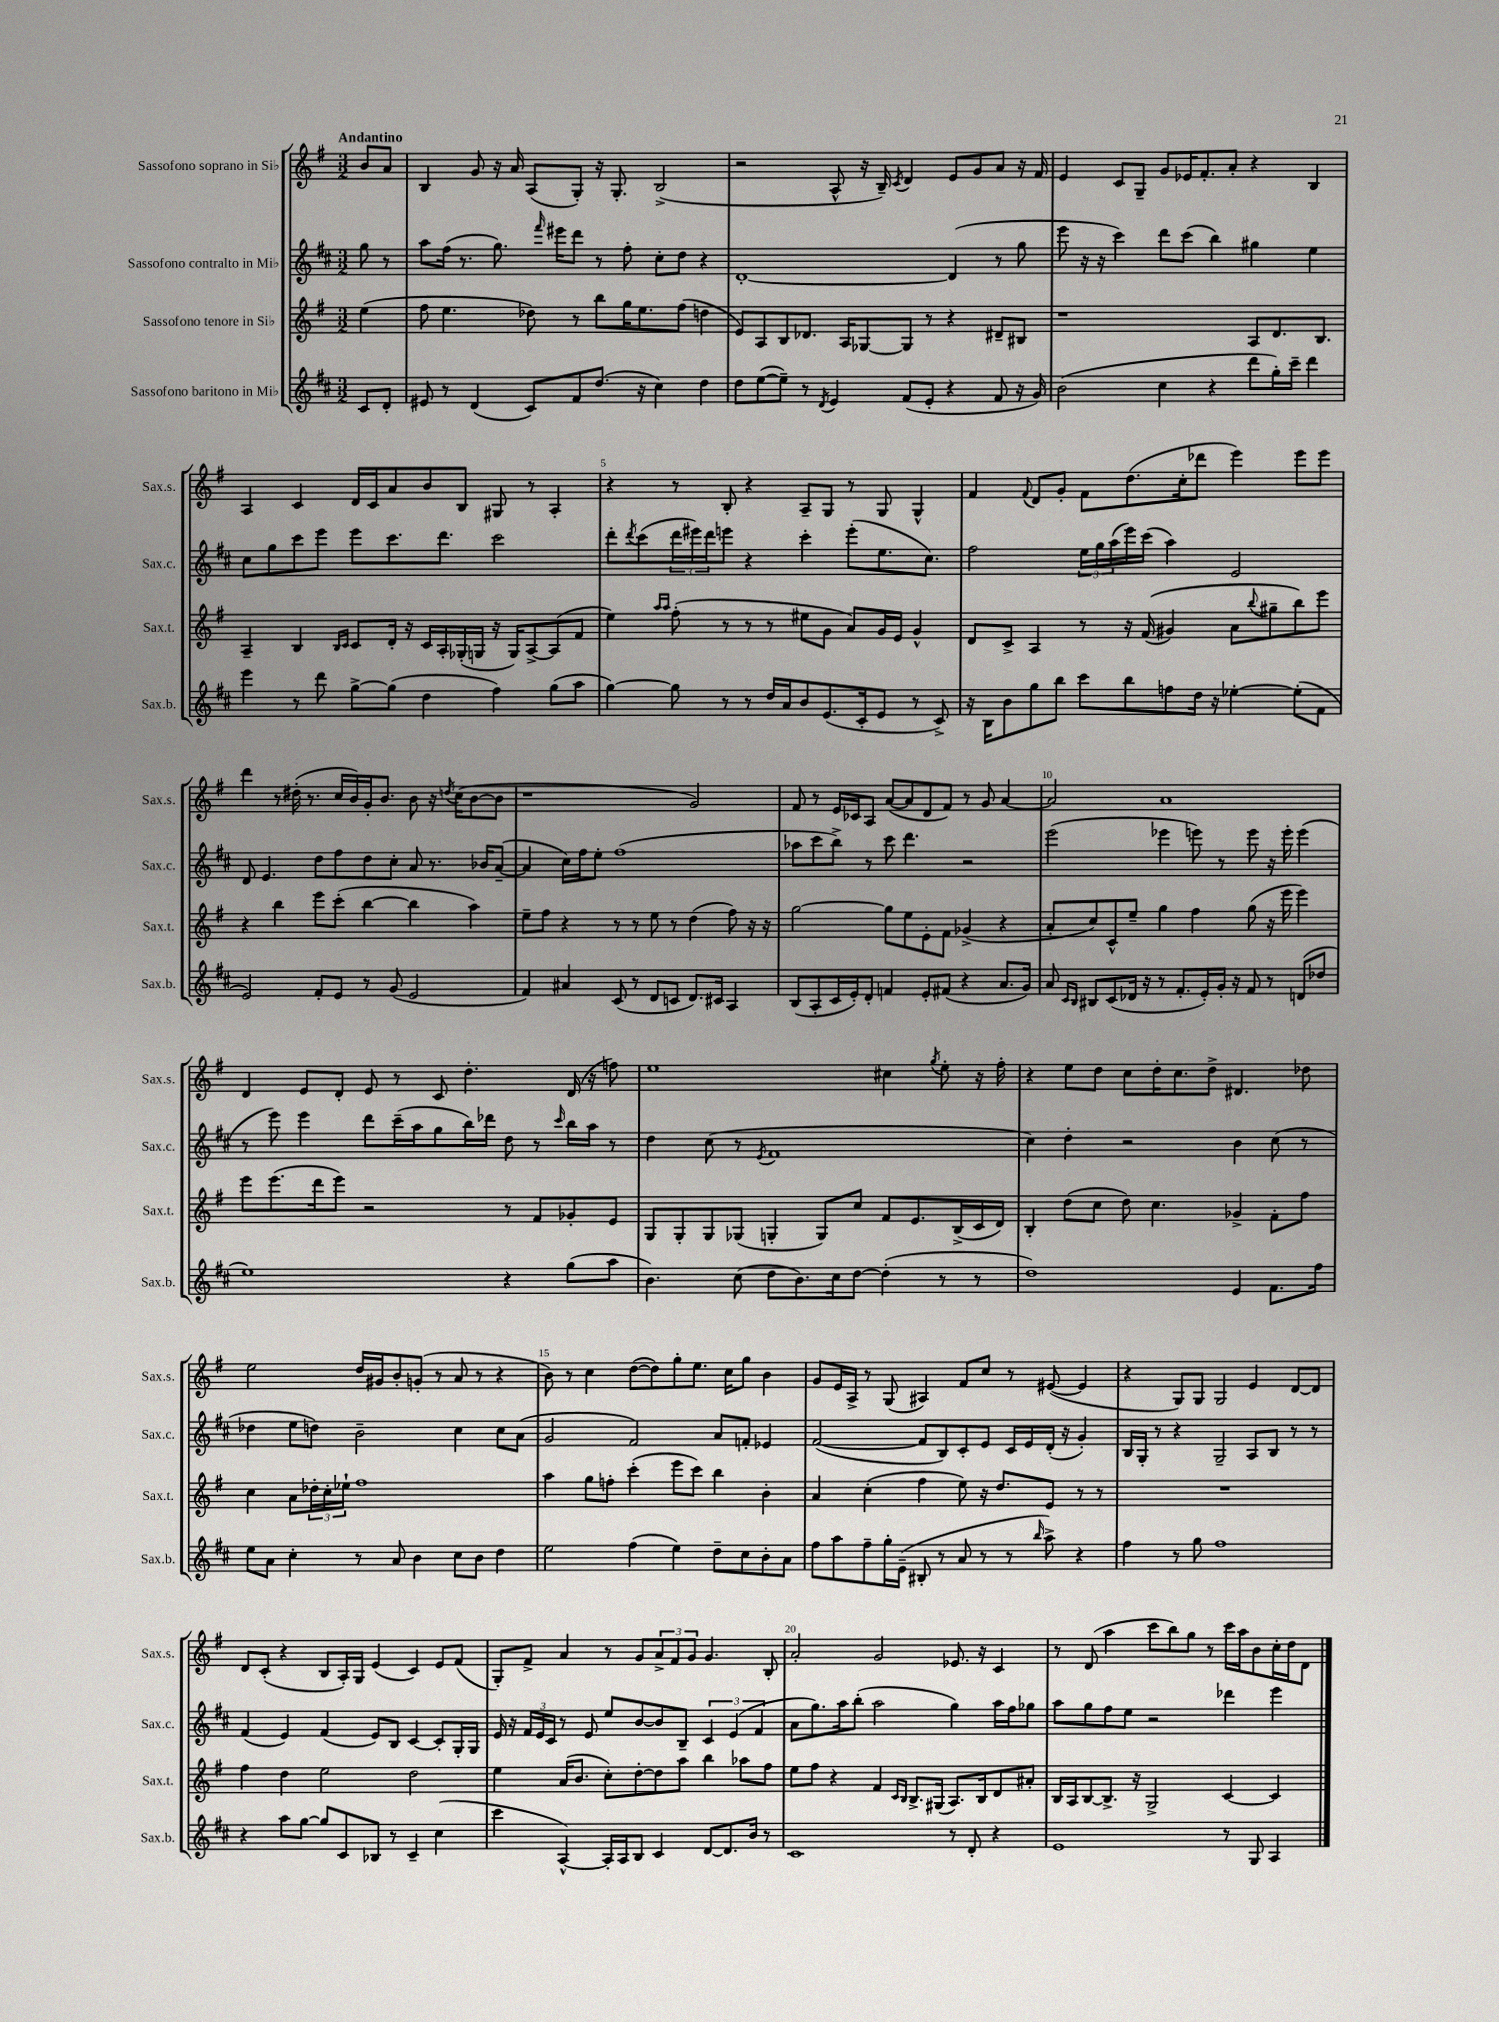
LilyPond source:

<<
\new StaffGroup <<
\new Staff = "s0" \with { instrumentName = "Sassofono soprano in Sib" shortInstrumentName = "Sax.s." } {
    \clef treble \key g \major \numericTimeSignature \time 3/2 \partial 4 \tempo "Andantino"
    b'8 a'8 |
    b4 g'8 r16 a'16 a8( g8-.) r16 g8.-. b2->( |
    r2 a8-^ r16 b16--) \acciaccatura { c'8 } d'4 e'8 g'8 a'8 r16 fis'16 |
    e'4 c'8 g8-- g'8 ees'16 fis'8.-. a'8-. r4 b4 |
    a4 c'4 d'16 c'16 a'8 b'8 b8 gis8 r8 a4-. |
    r4 r8 b8-. r4 a8-- g8 r8 g8 g4-^ |
    fis'4 \appoggiatura { fis'8 } d'8 g'8-. fis'8 d''8.( c''16-. des'''8 e'''4) e'''8 e'''8 |
    d'''4 r8 dis''16-.( r8. c''16 b'16) g'16-. b'8. b'8 r16 \acciaccatura { d''8 } c''16( b'8~ b'8 |
    r1 g'2) |
    fis'8 r8 e'16 ces'16 a8 a'8~( a'8 d'8 fis'8) r8 g'8 a'4~ |
    a'2 a'1 |
    d'4 e'8 d'8-. e'8 r8 c'8 d''4.-. d'16( r16 f''8) |
    e''1 cis''4 \acciaccatura { g''8 } e''8-. r16 fis''16-. |
    r4 e''8 d''8 c''8 d''16-. c''8. d''8-> dis'4. des''8 |
    e''2 d''16 gis'16 b'8-. g'8-.( r8 a'8 r8 r4 |
    b'8) r8 c''4 d''8~( d''8) g''8-. e''8. c''16 g''8 b'4 |
    g'8 e'16 a16-> r8 g8( ais4) fis'8 c''8 r8 eis'8~( eis'4 |
    r4 g8) g8 g2 e'4 d'8~ d'8 |
    d'8 c'8-.( r4 b8 a16-.) g16 e'4( c'4) e'8 fis'8( |
    g8-.) fis'8-> a'4 r8 g'8 \tuplet 3/2 { a'8-> fis'8 g'8 } g'4. b8-. |
    a'2-. g'2 ees'8. r16 c'4 |
    r8 d'8( a''4 c'''8 b''8) g''8 r8 c'''16 a''16 b'8 c''16-. d''16 d'8 \bar "|." |
}
\new Staff = "s1" \with { instrumentName = "Sassofono contralto in Mib" shortInstrumentName = "Sax.c." } {
    \clef treble \key d \major \numericTimeSignature \time 3/2 \partial 4
    g''8 r8 |
    a''8 fis''16( r8. g''8.) \grace { fis'''16 } eis'''16 d'''8 r8 fis''8-. cis''8-. d''8 r4 |
    d'1~-. d'4( r8 g''8 |
    e'''8 r16 r16 cis'''4) d'''8 cis'''8( b''4) gis''4 e''4 |
    cis''8 g''8 cis'''8 e'''8 e'''8 cis'''8. d'''8. cis'''2 |
    d'''8-. \acciaccatura { d'''8 } cis'''8( \tuplet 3/2 { d'''16 eis'''16) d'''16 } e'''8 r4 cis'''4-. e'''8-.( e''8. cis''8.) |
    fis''2 \tuplet 3/2 { e''16 g''16 a''16( } e'''16) cis'''16( a''4) e'2 |
    d'8 e'4. d''8 fis''8 d''8 cis''8-. a'8 r8. bes'16 a'8~--( |
    a'4 cis''16) fis''16 e''8-. fis''1( |
    aes''8 cis'''8 b''8->) r8 cis'''8 d'''4. r2 |
    e'''2( ees'''4 e'''8) r8 e'''8 r16 e'''16-. e'''4( |
    r8 e'''8) e'''4 d'''8 cis'''16--( a''16 g''8 b''16) des'''16 d''8 r8 \grace { cis'''16 } b''16 a''16 r8 |
    d''4 cis''8( r8 \acciaccatura { e'8 } fis'1 |
    cis''4) d''4-. r2 b'4 cis''8( r8 |
    des''4 e''8 d''8) b'2-- cis''4 cis''8 a'8( |
    g'2 fis'2) a'8 f'8-. ees'4 |
    fis'2~( fis'8 b8) cis'8-. e'8 cis'16 e'16 d'16-.( r16 g'4-.) |
    b16 g16-. r8 r4 g2-- a8 b8 r8 r8 |
    fis'4( e'4) fis'4( e'8) b8 cis'4~ cis'8-. g16-. g16 |
    e'16 r16 \tuplet 3/2 { fis'16 e'16 cis'16 } r8 e'8 e''8 b'8~ b'8 b8-- \tuplet 3/2 { cis'4 e'4( fis'4 } |
    a'8 g''8.) a''16 b''8-.( a''2 g''4) a''16 fis''16 ges''8 |
    a''8 g''8 fis''8 e''8 r2 des'''4 e'''4 \bar "|." |
}
\new Staff = "s2" \with { instrumentName = "Sassofono tenore in Sib" shortInstrumentName = "Sax.t." } {
    \clef treble \key g \major \numericTimeSignature \time 3/2 \partial 4
    e''4( |
    fis''8 e''4. des''8) r8 b''8 g''16 e''8. fis''8( d''4 |
    e'8) a8 b8 des'8. a16 ges8~ ges8 r8 r4 dis'8-- bis8 |
    r1 a8 d'8. b8. |
    a4-- b4 \grace { b16 c'16 } c'8 d'16-. r16 c'16 a16-. ges16-.( g16 r16 g16) a8~-> a8( fis'8 |
    e''4) \grace { a''16 a''16 } fis''8-.( r8 r8 r8 eis''8 g'8 a'8) g'16 e'16 g'4-^ |
    d'8 c'8-> a4 r8 r16 fis'16(\( gis'4) a'8 \appoggiatura { b''8 } gis''8-- b''8\) e'''8 |
    r4 b''4 e'''8 c'''8-.( b''4~ b''4 a''4) |
    e''8-- fis''8 r4 r8 r8 e''8 r8 d''4( fis''8) r16 r16 |
    g''2~ g''8 e''8 e'8-. fis'8 ges'4->( r4 |
    a'8-. c''8) c'8-^ e''8-- g''4 fis''4 g''8( r16 e'''16 e'''4) |
    e'''8 e'''8.( d'''16 e'''8) r2 r8 fis'8 ges'8-. e'8 |
    g8 g8-. g8 ges8( g4-. g8) c''8 fis'8 e'8. b16->( c'16 d'16) |
    b4-. d''8( c''8 d''8) c''4. ges'4-> fis'8-. fis''8 |
    c''4 a'8 \tuplet 3/2 { des''16-. c''16-. ees''16-! } fis''1 |
    a''4 g''8 f''8-. c'''4-.( e'''8 c'''8) b''4 b'4-. |
    a'4 c''4-.( fis''4 e''8) r16 d''8. e'8 r8 r8 |
    R1. |
    fis''4 d''4 e''2 d''2 |
    e''4 a'16( b'8. c''8-.) d''8~-. d''8 a''8 b''4 aes''8 fis''8 |
    e''8 fis''8 r4 fis'4 \grace { c'16 b16 } b8.-> gis16( a8.) b16 d'8 ais'8-. |
    b16 a16 b8~ b8.-> r16 g2-> c'4~ c'4 \bar "|." |
}
\new Staff = "s3" \with { instrumentName = "Sassofono baritono in Mib" shortInstrumentName = "Sax.b." } {
    \clef treble \key d \major \numericTimeSignature \time 3/2 \partial 4
    cis'8 d'8-. |
    eis'8 r8 d'4( cis'8) fis'8 d''8.( r16 cis''4) d''4 |
    d''8 e''8~( e''8--) r8 \acciaccatura { d'8 } e'4 fis'8( e'8-. r4 fis'8 r16 g'16) |
    b'2( cis''4 r4 d'''8 g''16-.) cis'''16-- d'''4 |
    e'''4 r8 d'''8 g''8~-> g''8( d''4 fis''4) g''8( a''8 |
    g''4~) g''8 r8 r8 d''16 a'16 b'8 e'8.( cis'16-. e'8 r8 cis'8->) |
    r16 b16 b'8 g''8 b''8 cis'''8 b''8 f''8 d''16 r16 ees''4~-. ees''8-.( fis'8 |
    e'2) fis'8-. e'8 r8 g'8( e'2 |
    fis'4) ais'4 cis'8( r8 d'8 c'8 d'8.) cis'16 a4 |
    b8( a8-. cis'16 e'16-.) d'8-. f'4 e'8-. fis'8( r4 a'8. g'16) |
    a'8 \grace { cis'16 b16 } bis8 cis'8( des'16 r16 r8 fis'8.-. e'16-.) g'16-. r16 fis'8 r8 d'8( des''8 |
    e''1) r4 g''8( a''8 |
    b'4.) cis''8( d''8 b'8.) cis''16 d''8~ d''4-.( r8 r8 |
    d''1) e'4 fis'8. fis''16 |
    e''8 a'8 cis''4-. r8 a'8 b'4 cis''8 b'8 d''4 |
    e''2 fis''4( e''4) d''8-- cis''8 b'8-. a'8 |
    fis''8 a''8 fis''8-- g''16-. e'16--( bis8-. r8 a'8 r8 r8 \grace { b''16 } a''8->) r4 |
    fis''4 r8 g''8 fis''1 |
    r4 a''8 g''8~ g''8 cis'8 bes8 r8 cis'4-- cis''4( |
    cis'''4 a4~-^) a16-. a16 b8 cis'4 d'8~ d'8. b'16 r8 |
    cis'1 r8 d'8-. r4 |
    e'1 r8 g8 a4 \bar "|." |
}
>>
>>
\layout { \context { \Score \override BarNumber.break-visibility = ##(#f #t #t) barNumberVisibility = #(every-nth-bar-number-visible 5) } }
